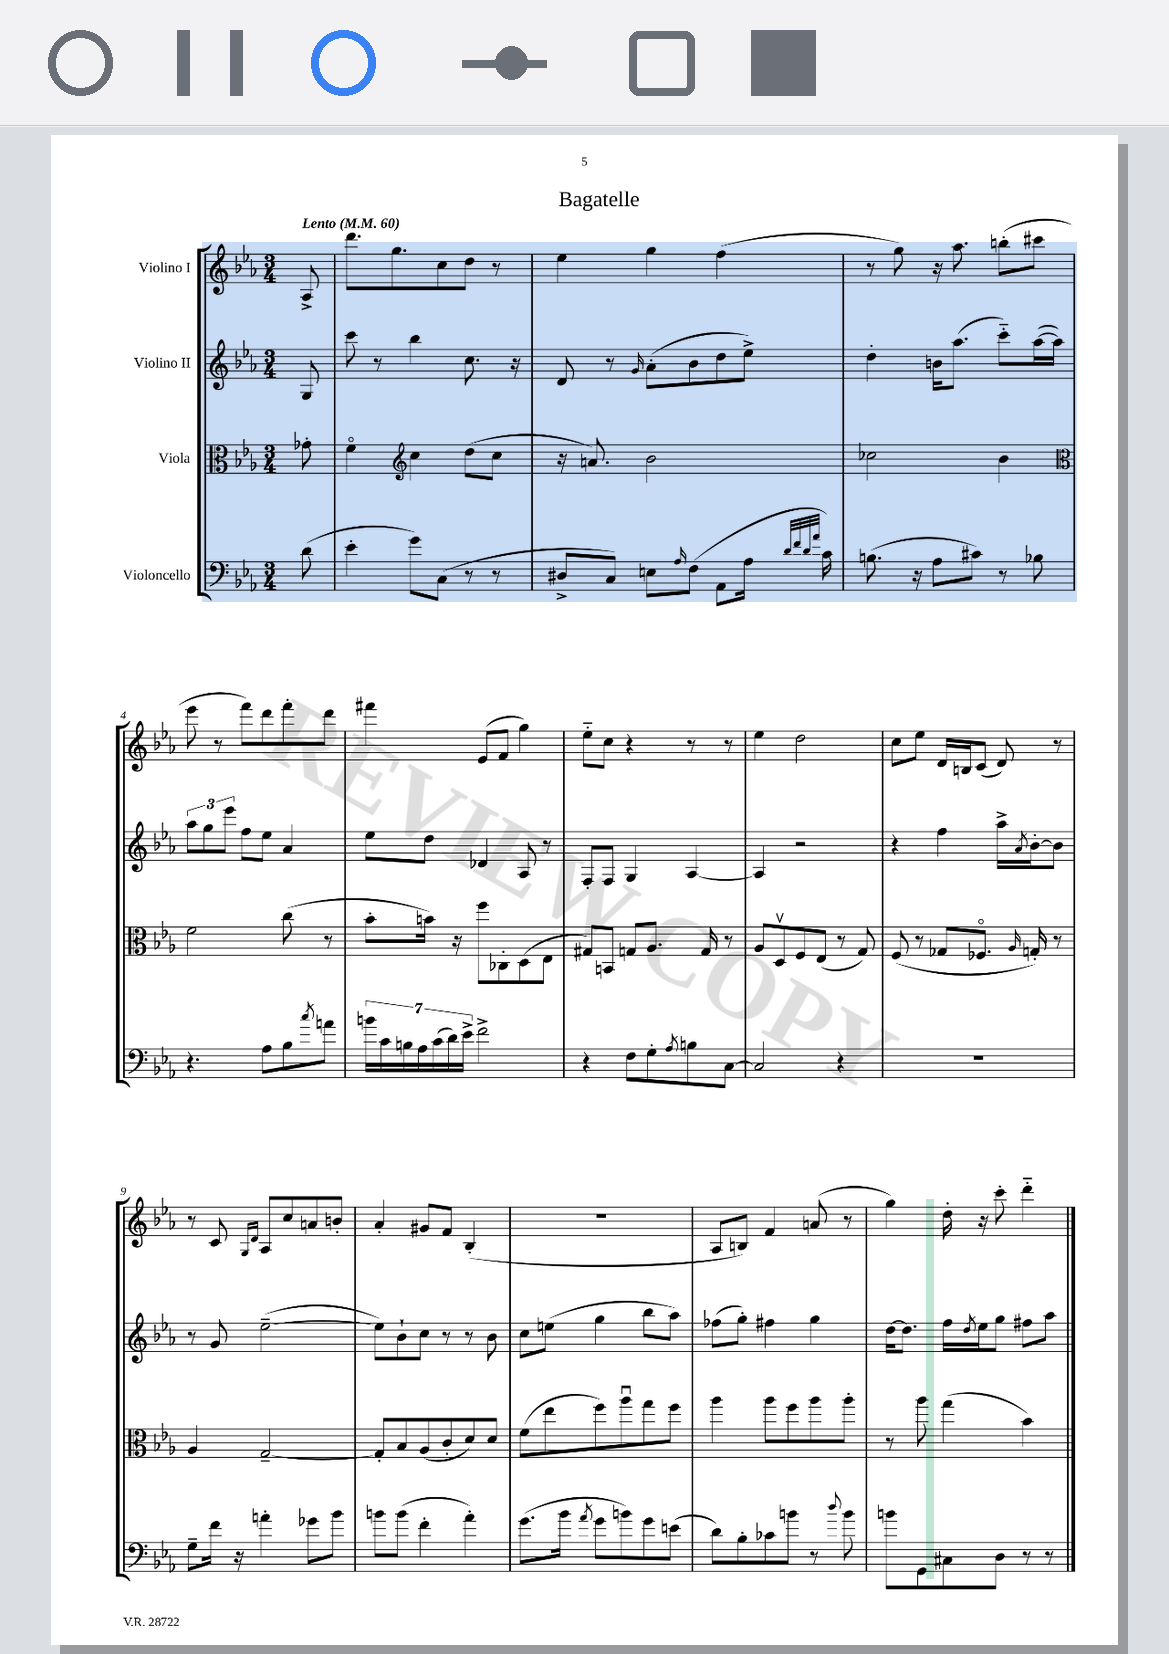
\header { title = "Bagatelle" }
<<
\new StaffGroup <<
\new Staff = "s0" \with { instrumentName = "Violino I" } {
    \clef treble \key ees \major \numericTimeSignature \time 3/4 \partial 8 \tempo "Lento" 4 = 60
    aes8-> |
    d'''8. g''8. c''8 d''8 r8 |
    ees''4 g''4 f''4( |
    r8 g''8) r16 aes''8. b''8-.( cis'''8 |
    ees'''8 r8 f'''8) d'''8 f'''8-. d'''8 |
    fis'''4 ees'8( f'8 g''4) |
    ees''8-_ c''8 r4 r8 r8 |
    ees''4 d''2 |
    c''8 ees''8 d'16 b16 c'8( d'8) r8 |
    r8 c'8 \grace { g16 d'16 } aes8 c''8 a'8 b'8-. |
    aes'4-. gis'8 f'8 bes4-.( |
    R2. |
    aes8 b8) f'4 a'8( r8 |
    g''4) d''16-. r16 c'''8-. d'''4-_ \bar "|." |
}
\new Staff = "s1" \with { instrumentName = "Violino II" } {
    \clef treble \key ees \major \numericTimeSignature \time 3/4 \partial 8
    g8 |
    c'''8 r8 bes''4 c''8. r16 |
    d'8 r8 \grace { g'16 } aes'8-.( bes'8 d''8 ees''8->) |
    d''4-. b'16 aes''8.( c'''8-_) aes''16~( aes''16) |
    \tuplet 3/2 { aes''8 g''8 ees'''8 } f''8 ees''8 aes'4 |
    ees''8 d''8 des'4 aes8 r8 |
    f8-. f8 g4 aes4~ |
    aes4 r2 |
    r4 f''4 aes''16-> \acciaccatura { aes'8 } bes'16~-. bes'8 |
    r8 g'8 ees''2~--( |
    ees''8) bes'8-! c''8 r8 r8 bes'8 |
    c''8 e''8( g''4 bes''8 aes''8) |
    fes''8( g''8-.) fis''4 g''4 |
    d''16~ d''8. f''16 \acciaccatura { d''8 } ees''16 g''8 fis''8 aes''8 \bar "|." |
}
\new Staff = "s2" \with { instrumentName = "Viola" } {
    \clef alto \key ees \major \numericTimeSignature \time 3/4 \partial 8
    ges'8-. |
    f'4\flageolet \clef treble c''4 d''8( c''8 |
    r16 a'8.) bes'2 |
    ces''2 bes'4 |
    \clef alto f'2 c''8( r8 |
    bes'8-. b'16) r16 f''8 ces8-. d8( ees8 |
    gis8) b,8 g8 aes8. g16 r8 |
    aes8 d8\upbow f8 ees8( r8 g8) |
    f8( r8 ges8 fes8.\flageolet \grace { aes16 } g16-.) r8 |
    aes4 g2~-- |
    g8-. bes8 aes8( c'8-. d'8) d'8 |
    f'8( ees''8 f''8) aes''8\downbow g''8 f''8 |
    aes''4 aes''8 f''8 aes''8 aes''8-. |
    r8 aes''8 g''4( bes'4) \bar "|." |
}
\new Staff = "s3" \with { instrumentName = "Violoncello" } {
    \clef bass \key ees \major \numericTimeSignature \time 3/4 \partial 8
    d'8( |
    ees'4-. g'8) c8( r8 r8 |
    dis8-> c8) e8 \grace { aes16 } f8( aes,8 aes16 \grace { d'32 f'32 d'32 aes'32 } c'16) |
    b8.( r16 aes8 cis'8) r8 bes8 |
    r4. aes8 bes8 \acciaccatura { c''8 } a'8 |
    \tuplet 7/4 { b'16 c'16 b16 aes16 c'16( d'16) ees'16-> } f'2-> |
    r4 f8 g8-. \acciaccatura { aes8 } b8 c8~ |
    c2 r4 |
    R2. |
    g8-- f'16 r16 a'4-. ges'8 bes'8 |
    b'8 b'8( f'4-. aes'4-.) |
    g'8.( bes'16 \acciaccatura { aes'8 } g'8 b'8) g'8 e'8( |
    d'8) bes8-. ces'8 b'8 r8 \appoggiatura { d''8 } b'8 |
    b'8 g,8 cis8 d8 r8 r8 \bar "|." |
}
>>
>>
